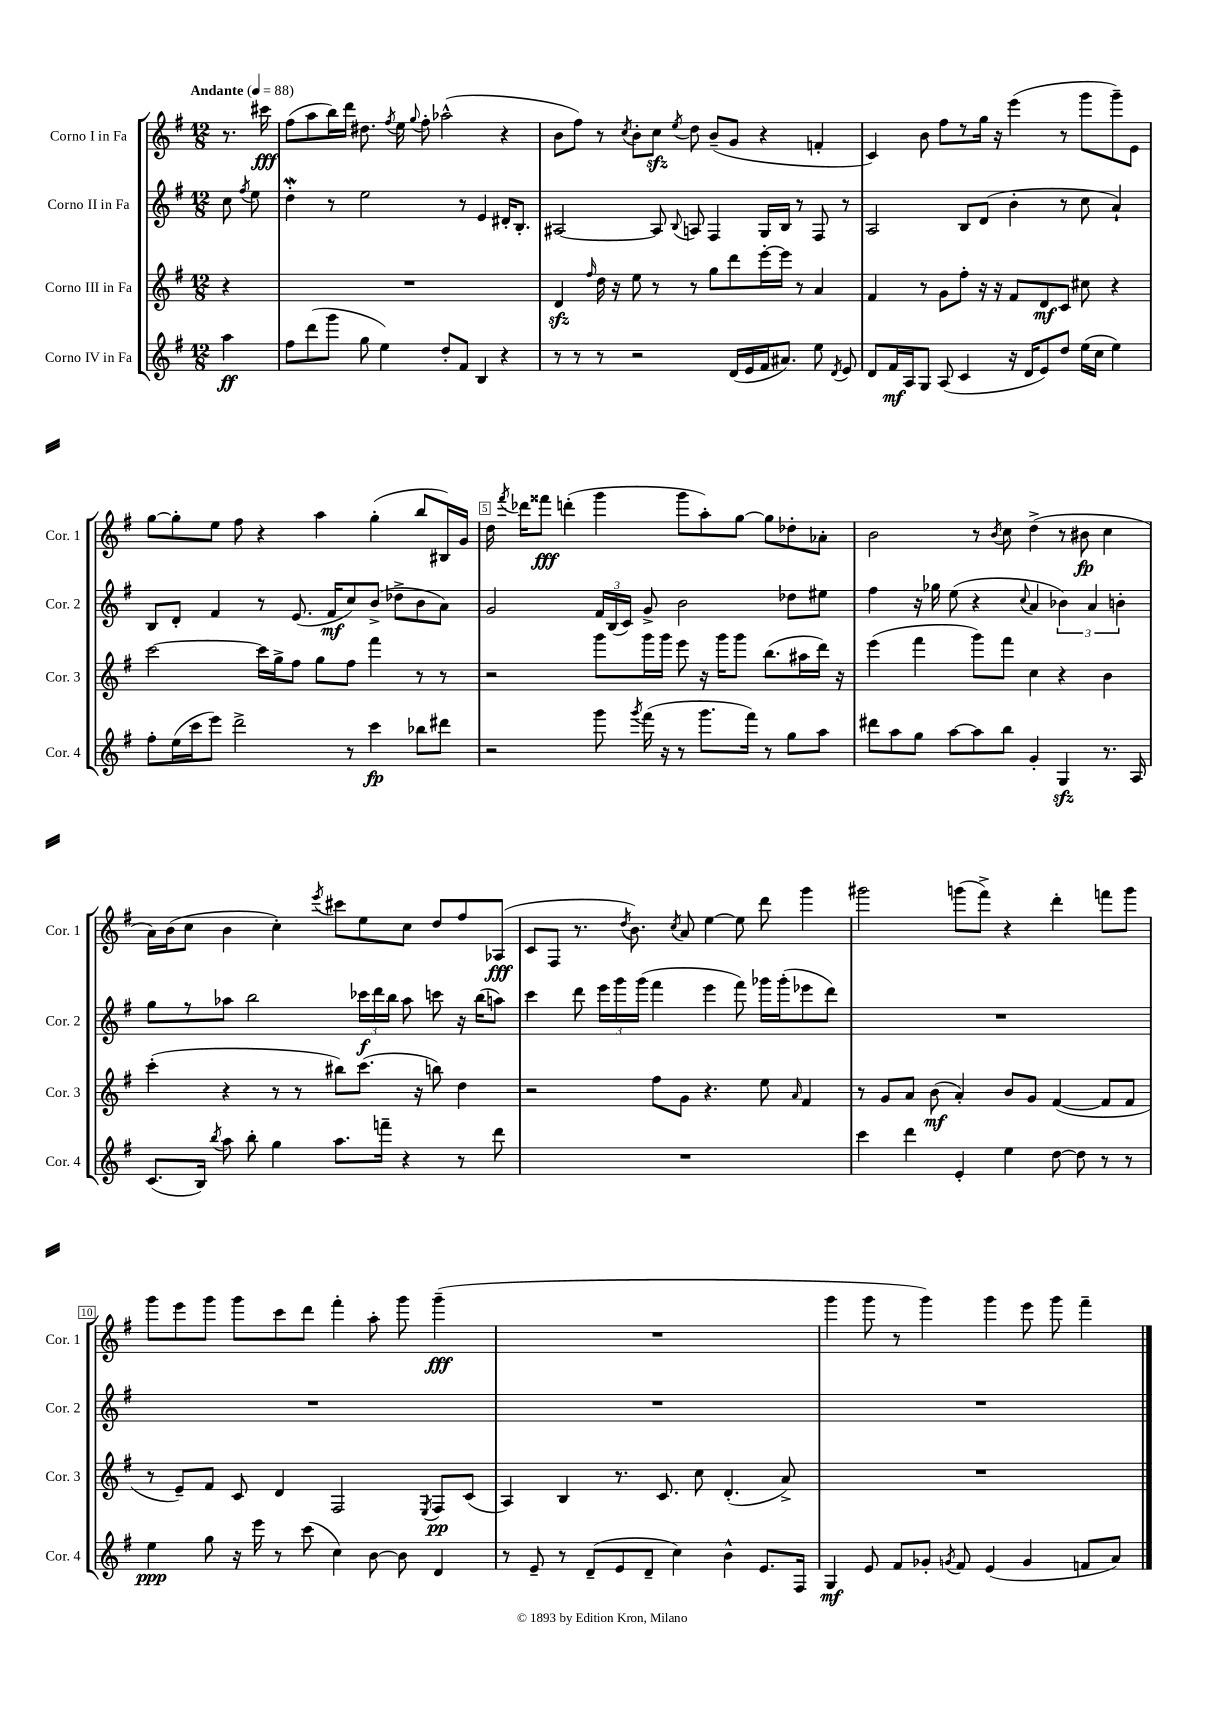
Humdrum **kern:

**kern	**dynam	**kern	**dynam	**kern	**dynam	**kern	**dynam
*part4	*part4	*part3	*part3	*part2	*part2	*part1	*part1
*staff4	*staff4	*staff3	*staff3	*staff2	*staff2	*staff1	*staff1
*I"Corno IV in Fa	*	*I"Corno III in Fa	*	*I"Corno II in Fa	*	*I"Corno I in Fa	*
*I'Cor. 4	*	*I'Cor. 3	*	*I'Cor. 2	*	*I'Cor. 1	*
*clefG2	*	*clefG2	*	*clefG2	*	*clefG2	*
*k[f#]	*	*k[f#]	*	*k[f#]	*	*k[f#]	*
*M12/8	*	*M12/8	*	*M12/8	*	*M12/8	*
*MM88	*	*MM88	*	*MM88	*	*MM88	*
=	=	=	=	=	=	=	=
!	!	!	!	!	!	!LO:TX:a:B:t=Andante	!
4aa\	ff	4r	.	8cc\	.	8.r	.
.	.	.	.	8qff#/	.	.	.
.	.	.	.	8ee\	.	.	.
.	.	.	.	.	.	16ccc#X\	fff
=1	=1	=1	=1	=1	=1	=1	=1
8ff#\L	.	1.r	.	4ddW'\	.	(8ff#\L	.
(8ddd\	.	.	.	.	.	8aa\	.
8ggg\J	.	.	.	8r	.	16bb\L)	.
.	.	.	.	.	.	16ddd\JJ	.
8gg\	.	.	.	2ee\	.	8.dd#X\	.
4ee\)	.	.	.	.	.	.	.
.	.	.	.	.	.	8qff#/	.
.	.	.	.	.	.	16ee\	.
.	.	.	.	.	.	8qqgg/	.
.	.	.	.	.	.	8ff#'\	.
8dd'/L	.	.	.	.	.	(2aa-X^^\	.
8f#/J	.	.	.	8r	.	.	.
4B/	.	.	.	4e/	.	.	.
4r	.	.	.	16d#X'/KL	.	4r	.
.	.	.	.	8.B'/J	.	.	.
=2	=2	=2	=2	=2	=2	=2	=2
8r	.	4dzz/	.	[2A#X/	.	8b\L	.
8r	.	.	.	.	.	8ff#\J)	.
.	.	16qqff#/	.	.	.	.	.
8r	.	16dd\	.	.	.	8r	.
.	.	16r	.	.	.	.	.
.	.	.	.	.	.	8qcc/	.
2r	.	8ee\	.	.	.	8b'\L	.
.	.	8r	.	8A#/]	.	8cczz\J	.
.	.	.	.	8qqB/	.	8qee/	.
.	.	8r	.	8An/	.	8dd\	.
.	.	8gg\L	.	4F#/	.	(8b~/L	.
(16d/LL	.	8ddd\	.	.	.	8g/J	.
16e/	.	.	.	.	.	.	.
16f#/J	.	[16eee'\L	.	16G/LL	.	4r	.
8.a#X/J)	.	16eee\JJ]	.	16B/JJ	.	.	.
.	.	8r	.	8r	.	.	.
8ee\	.	4a/	.	8F#/	.	4fn'/	.
8qd/	.	.	.	.	.	.	.
8e/	.	.	.	8r	.	.	.
=3	=3	=3	=3	=3	=3	=3	=3
8d/L	.	4f#/	.	2A/	.	4c/)	.
16f#/L	mf	.	.	.	.	.	.
16A/J	.	.	.	.	.	.	.
8G/J	.	8r	.	.	.	8b\	.
(8A/	.	8g\L	.	.	.	8ff#\L	.
4c/	.	8ff#'\J	.	8B/L	.	8r	.
.	.	16r	.	(8d/J	.	16gg\Jk	.
.	.	16r	.	.	.	16r	.
16r	.	8f#/L	.	4b'\	.	(4eee\	.
16d/KL	.	.	.	.	.	.	.
8e/)	.	8d/	mf	.	.	.	.
8dd/J	.	8c/J	.	8r	.	8r	.
(16ee\LL	.	8cc#X\	.	8cc\	.	8ggg\L	.
16cc\JJ	.	.	.	.	.	.	.
4ee\)	.	4r	.	4a`/)	.	8ggg~\)	.
.	.	.	.	.	.	8e\J	.
!!LO:LB:g=z
=4	=4	=4	=4	=4	=4	=4	=4
8ff#'\L	.	[2ccc\	.	8B/L	.	[8gg\L	.
(16ee\L	.	.	.	8d'/J	.	8gg'\]	.
16ccc\J	.	.	.	.	.	.	.
8eee\J)	.	.	.	4f#/	.	8ee\J	.
2ddd^\	.	.	.	.	.	8ff#\	.
.	.	16ccc\LL]	.	8r	.	4r	.
.	.	16gg^\J	.	.	.	.	.
.	.	8ff#\J	.	(8.e/	.	.	.
.	.	8gg\L	.	.	.	4aa\	.
.	.	.	.	16f#/KL	mf	.	.
8r	.	8ff#\J	.	8cc/)	.	.	.
4ccc\	fp	4fff#\	.	(8b^/J	.	(4gg'\	.
.	.	.	.	8dd-X^\L	.	.	.
8bb-X\L	.	8r	.	8b\	.	8bb/L	.
8ddd#X\J	.	8r	.	8a\J)	.	16B#X/L)	.
.	.	.	.	.	.	16g/JJ	.
=5	=5	=5	=5	=5	=5	=5	=5
2r	.	2r	.	2g/	.	16dd\	.
.	.	.	.	.	.	8qfff#/	.
.	.	.	.	.	.	16ddd-X\KL	.
.	.	.	.	.	.	8fff##X\J	fff
.	.	.	.	.	.	(4dddn'\	.
8ggg\	.	8ggg\L	.	24f#/LL	.	4ggg\	.
.	.	.	.	(24B/	.	.	.
.	.	.	.	24c/JJ)	.	.	.
8qggg/	.	.	.	.	.	.	.
(16fff#\	.	16ggg\L	.	8g^/	.	.	.
16r	.	16ggg\JJ	.	.	.	.	.
8r	.	8eee\	.	2b\	.	8ggg\L	.
8.ggg\L	.	16r	.	.	.	8aa'\)	.
.	.	16ggg\KL	.	.	.	.	.
.	.	8ggg\J	.	.	.	[8gg\J	.
16fff#\Jk)	.	.	.	.	.	.	.
8r	.	(8.bb\L	.	.	.	8gg\L]	.
8gg\L	.	.	.	8dd-X\L	.	8dd-X'\	.
.	.	16aa#X\L	.	.	.	.	.
8aa\J	.	16ddd\JJ)	.	8ee#X\J	.	8a-X'\J	.
.	.	16r	.	.	.	.	.
=6	=6	=6	=6	=6	=6	=6	=6
8ddd#X\L	.	(4eee\	.	4ff#\	.	2b\	.
8aa\	.	.	.	.	.	.	.
8gg\J	.	4fff#\	.	16r	.	.	.
.	.	.	.	16gg-X\	.	.	.
[8aa\L	.	.	.	(8ee\	.	.	.
8aa\]	.	8ggg\L)	.	4r	.	8r	.
.	.	.	.	.	.	8qb/	.
8bb\J	.	8fff#\J	.	.	.	8cc\	.
.	.	.	.	8qqcc/	.	.	.
4g'/	.	4cc\	.	4a/	.	(4dd^\	.
4Gzz/	.	4r	.	6b-X\)	.	8r	.
.	.	.	.	.	.	8b#X\	fp
.	.	.	.	6a/	.	.	.
8.r	.	4b\	.	.	.	4cc\	.
.	.	.	.	6bn'\	.	.	.
16A/	.	.	.	.	.	.	.
!!LO:LB:g=z
=7	=7	=7	=7	=7	=7	=7	=7
(8.c/L	.	(4ccc'\	.	8gg\L	.	16a\LL)	.
.	.	.	.	.	.	(16b\J	.
.	.	.	.	8r	.	8cc\J	.
16B/Jk)	.	.	.	.	.	.	.
8qbb/	.	.	.	.	.	.	.
8aa\	.	4r	.	8aa-X\J	.	4b\	.
8bb'\	.	.	.	2bb\	.	.	.
4gg\	.	8r	.	.	.	4cc'\)	.
.	.	8r	.	.	.	.	.
.	.	.	.	.	.	8qeee/	.
8.aa\L	.	8bb#X\L)	.	.	.	8ccc#X\L	.
.	.	(8.ccc\J	.	24ccc-X\LL	f	8ee\	.
.	.	.	.	24ddd\	.	.	.
16fffn~\Jk	.	.	.	.	.	.	.
.	.	.	.	24bb\JJ	.	.	.
4r	.	.	.	8aa-\	.	8cc\J	.
.	.	16r	.	.	.	.	.
.	.	8bbn\)	.	8cccn\	.	8dd/L	.
8r	.	4dd\	.	16r	.	8ff#/	.
.	.	.	.	(16bb\KL	.	.	.
8ddd\	.	.	.	8aan\J)	.	(8A-X/J	fff
=8	=8	=8	=8	=8	=8	=8	=8
1.r	.	2r	.	4ccc\	.	8c/L	.
.	.	.	.	.	.	8F#/J	.
.	.	.	.	8ddd\	.	8.r	.
.	.	.	.	24eee\LL	.	.	.
.	.	.	.	24ggg\	.	.	.
.	.	.	.	.	.	8qdd/	.
.	.	.	.	.	.	8.b\)	.
.	.	.	.	(24ggg\JJ	.	.	.
.	.	8ff#\L	.	4fff#\	.	.	.
.	.	.	.	.	.	8qcc/	.
.	.	8g\J	.	.	.	8a/	.
.	.	4.r	.	4eee\	.	[4ee\	.
.	.	.	.	8fff#\)	.	8ee\]	.
.	.	8ee\	.	16ggg-X\LL	.	8ddd\	.
.	.	.	.	(16ggg-'\J	.	.	.
.	.	16qqa/	.	.	.	.	.
.	.	4f#/	.	8eee-X\	.	4ggg\	.
.	.	.	.	8ddd\J)	.	.	.
=9	=9	=9	=9	=9	=9	=9	=9
4ccc\	.	8r	.	1.r	.	2ggg#X\	.
.	.	8g/L	.	.	.	.	.
4ddd\	.	8a/J	.	.	.	.	.
.	.	(8b\	mf	.	.	.	.
4e'/	.	4a'/)	.	.	.	(8gggn\L	.
.	.	.	.	.	.	8fff#^\J)	.
4ee\	.	8b/L	.	.	.	4r	.
.	.	8g/J	.	.	.	.	.
[8dd\	.	([4f#/	.	.	.	4ddd'\	.
8dd\]	.	.	.	.	.	.	.
8r	.	8f#/L]	.	.	.	8fffn\L	.
8r	.	8f#/J	.	.	.	8ggg\J	.
!!LO:LB:g=z
=10	=10	=10	=10	=10	=10	=10	=10
4ee\	ppp	8r	.	1.r	.	8ggg\L	.
.	.	8e~/L)	.	.	.	8eee\	.
8gg\	.	8f#/J	.	.	.	8ggg\J	.
16r	.	8c/	.	.	.	8ggg\L	.
16eee\	.	.	.	.	.	.	.
8r	.	4d/	.	.	.	8ccc\	.
(8ccc\	.	.	.	.	.	8ddd\J	.
4cc\)	.	2F#/	.	.	.	4fff#'\	.
[8b\	.	.	.	.	.	8aa'\	.
8b\]	.	.	.	.	.	8ggg\	.
.	.	8qE/	.	.	.	.	.
4d/	.	8F#/L	pp	.	.	(4ggg~\	fff
.	.	(8c/J	.	.	.	.	.
=11	=11	=11	=11	=11	=11	=11	=11
8r	.	4A/)	.	1.r	.	1.r	.
8e~/	.	.	.	.	.	.	.
8r	.	4B/	.	.	.	.	.
(8d~/L	.	.	.	.	.	.	.
8e/	.	8.r	.	.	.	.	.
8d~/J	.	.	.	.	.	.	.
.	.	8.c/	.	.	.	.	.
4cc\)	.	.	.	.	.	.	.
.	.	8cc\	.	.	.	.	.
4b^^\	.	(4.d'/	.	.	.	.	.
8.e/L	.	.	.	.	.	.	.
.	.	8a^/)	.	.	.	.	.
16F#/Jk	.	.	.	.	.	.	.
=12	=12	=12	=12	=12	=12	=12	=12
4G/	mf	1.r	.	1.r	.	4ggg\	.
8e/	.	.	.	.	.	8ggg\	.
8f#/L	.	.	.	.	.	8r	.
8g-X'/J	.	.	.	.	.	4ggg\)	.
8qgn/	.	.	.	.	.	.	.
8f#/	.	.	.	.	.	.	.
(4e/	.	.	.	.	.	4ggg\	.
4g/	.	.	.	.	.	8eee\	.
.	.	.	.	.	.	8ggg\	.
8fn/L	.	.	.	.	.	4fff#~\	.
8a/J)	.	.	.	.	.	.	.
==	==	==	==	==	==	==	==
*-	*-	*-	*-	*-	*-	*-	*-
